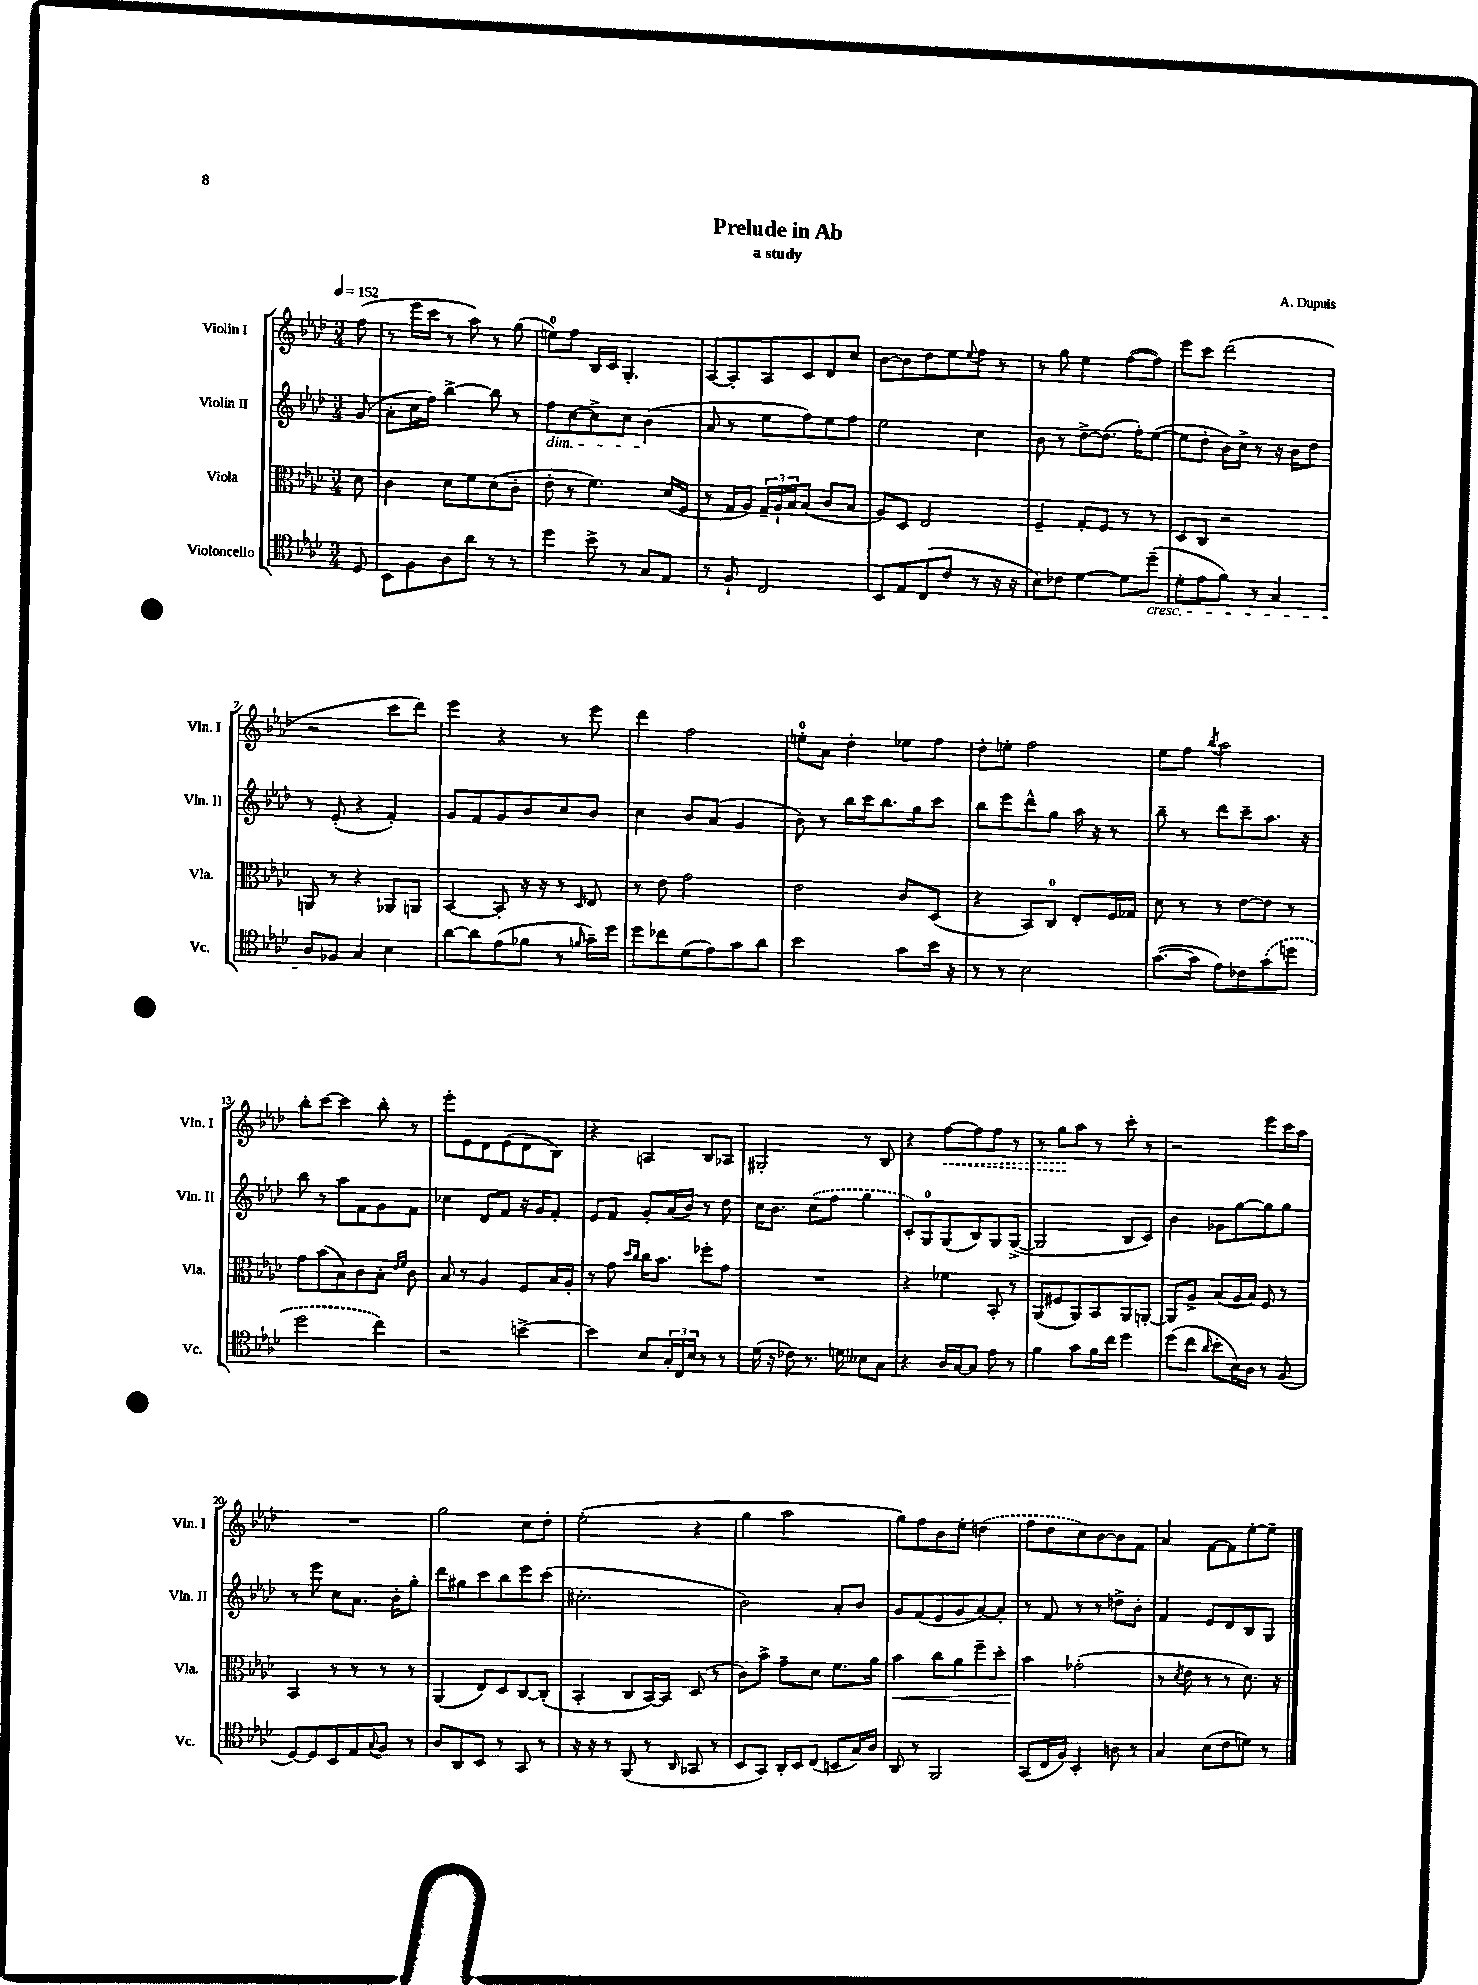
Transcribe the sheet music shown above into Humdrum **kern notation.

**kern	**kern	**kern	**kern
*staff4	*staff3	*staff2	*staff1
*clefC4	*clefC3	*clefG2	*clefG2
*k[b-e-a-d-]	*k[b-e-a-d-]	*k[b-e-a-d-]	*k[b-e-a-d-]
*M3/4	*M3/4	*M3/4	*M3/4
*MM152	*MM152	*MM152	*MM152
8D-	8d-	(8g	(8ff
=	=	=	=
8BB-	4c	8a-'	8r
8F	.	16cc	16eee-
.	.	16ff)	16ccc
8A-	8d-	[4bb-^	8r
8a-	8f	.	8aa-)
8r	(8d-	8bb-]	8r
8r	8c'	8r	(8gg
=	=	=	=
4dd-	8e-'	8ff	8ee)
.	8r	[8cc	8ff
8b-^	4.f)	8cc^]	16B-
.	.	.	16c
8r	.	8cc	4.G'
8G	.	(4b-	.
8E-	(16d-	.	.
.	16F	.	.
=	=	=	=
8r	8r	8a-	[8A-
8F`	16G	8r	8A-']
.	16A-)	.	.
2C	24G~	8ee-	8A-
.	24A-`	.	.
.	24B-	.	.
.	(8B-	8ff)	8c
.	8c	8ee-	8d-
.	8B-	8ff	8cc
=	=	=	=
8BB-	8A-)	2ee-	[8b-
8E-	8D-	.	8b-]
(8C	2E-	.	8dd-
8c	.	.	8ee-
.	.	.	8qqee-
8r	.	4cc	8ff
16r	.	.	8r
16r	.	.	.
=	=	=	=
8B-)	4F~	8b-	8r
8c-	.	8r	8gg
[4d-	8G'	[8dd-^	4ee-
.	8F	(8.dd-]	.
8d-]	8r	.	([8ff
.	.	16ff')	.
(8dd-~	8r	([8ee-	8ff])
=	=	=	=
8d-'	8D-	8ee-]	8eee-
8e-	8C	8dd-'	8ccc
8f)	2r	16b-)	(2ddd-
.	.	16cc^	.
8r	.	8r	.
4G	.	16r	.
.	.	16b-	.
.	.	8dd-	.
=	=	=	=
8A-	8AA	8r	2r
8F-	8r	(8e-'	.
4G	4r	4r	.
4B-	8AA-	4f')	8ccc
.	8AA	.	8ddd-)
=	=	=	=
[8a-	[4BB-	8g	4eee-
8a-]	.	8f	.
(8e-	8BB-']	8g	4r
8f-	16r	8b-	.
.	16r	.	.
8r	8r	8cc	8r
16qqf	16qqD-	.	.
16g~)	8E-	8b-	8eee-
16dd-	.	.	.
=	=	=	=
8dd-	8r	4cc	4ddd-
8cc-	8e-	.	.
(8d-	2g	8b-	2ff
8e-)	.	(8a-	.
8g	.	4g	.
8a-	.	.	.
=	=	=	=
2b-	2e-	8b-)	8ee'
.	.	8r	8a-
.	.	16bb-	4dd-'
.	.	16ccc	.
.	.	8.bb-	.
8g	8c	.	8ee-
.	.	16gg	.
16b-	(8D-	8ccc	8ff
16r	.	.	.
=	=	=	=
8r	4r	8bb-	8dd-'
8r	.	8eee-	8ee'
2B-	8BB-)	8ddd-^^	2ff
.	8C	8gg	.
.	8E-'	16aa-	.
.	.	16r	.
.	16F	8r	.
.	16G-	.	.
=	=	=	=
([8.g	8d-	8bb-~	8ee-
.	8r	8r	8ff
16g]	.	.	.
.	.	.	8qbb-
8e-)	8r	8ddd-	2aa-
8c-	[8e-	8ccc~	.
(8g	8e-]	8.aa-	.
8dd	8r	.	.
.	.	16r	.
=	=	=	=
2dd-	8g	8bb-	8bb-'
.	(8b-	8r	[8ccc
.	8B-)	8aa-	4ccc]
.	8c	8f	.
4cc)	8B-'	8g	8bb-'
.	16qqe-	.	.
.	16qqf	.	.
.	8c	8f	8r
=	=	=	=
2r	8B-	4cc-	8eee-'
.	8r	.	8e-
.	4A-	8d-	8d-
.	.	8f	(8e-
[4b^	8F	16r	8d-
.	.	16g	.
.	16B-	8f'	8B-)
.	16A-'	.	.
=	=	=	=
4b]	8r	8e-	4r
.	8g	8f	.
.	16qqdd-	.	.
.	16qqcc	.	.
8B-	16cc	8g'	4A
.	8.b-	.	.
24G'	.	(16a-	.
24C	.	.	.
.	.	16b-)	.
24B-	.	.	.
8r	8ff-'	8r	8B-
8r	8g	8dd-	8A-
=	=	=	=
(16d-	2.r	16cc	2G#'
16r	.	8.b-	.
8c-)	.	.	.
8.r	.	(8cc	.
.	.	8ff	.
16d	.	.	.
8B--	.	4gg	8r
8G	.	.	8B-
=	=	=	=
4r	4r	8c')	4r
.	.	8G	.
16A-	4f-	(8G	[8ff
[16G	.	.	.
8G]	.	8B-)	8ff]
8e-	8BB-'	8G	8ff
8r	8r	([8G^	8r
=	=	=	=
4f	(8AA-	2G]	8r
.	8F#	.	8gg
8g	8AA-)	.	8aa-
16f	8BB-	.	8r
16cc	.	.	.
4dd-	8AA-	8B-	8ccc'
.	[8AA'	8c)	8r
=	=	=	=
(8dd-	8AA]	4b-	2r
8cc	8A-^	.	.
16qqa-	.	.	.
8b-'	(8B-	8g-	.
16B-)	16A-	[8gg	.
16A-	16B-)	.	.
8r	8F	8gg]	8eee-
(8F	8r	8gg	16ccc
.	.	.	16aa-
=	=	=	=
[8D-)	4BB-	8r	2.r
8D-]	.	8eee-	.
8BB-	8r	8cc	.
8E-	8r	8.a-	.
8qqG	.	.	.
8F	8r	.	.
.	.	16b-'	.
8r	8r	8gg'	.
=	=	=	=
8A-	(4AA-	8ddd-	2gg
8AA-	.	8gg#	.
8BB-	8E-)	8ccc	.
8r	8D-	8bb-	.
8GG	[8C	8eee-	8cc
8r	(8C']	(8ccc	8dd-'
=	=	=	=
16r	4BB-'	2.cc#'	(2ee-'
16r	.	.	.
8r	.	.	.
(8FF	8C	.	.
8r	[16BB-)	.	.
.	16BB-]	.	.
16qqAA-	.	.	.
8GG-	(8D-	.	4r
8r	8r	.	.
=	=	=	=
8BB-	8c)	2b-)	4gg
8GG)	8b-^	.	.
16AA-'	8g~	.	2aa-
16BB-	.	.	.
(8C	8d-	.	.
8BB	8.f	8a-'	.
16G)	.	8b-	.
16A-	16a-	.	.
=	=	=	=
8AA-	4b-	8g	8gg)
8r	.	(8f	8ff
2FF	8cc	8e-	8b-
.	8a-	8g	8ee-'
.	8ff~	[8a-)	(4dd
.	8dd-'	8a-']	.
=	=	=	=
(8GG	4b-	8r	8ff
16C	.	8f	8dd-
16F)	.	.	.
4BB-'	(2g-'	8r	8cc)
.	.	8r	[8b-
8A	.	8dd^	8b-]
8r	.	8b-'	8f
=	=	=	=
4G	8r	4f	4a-
.	8qd-	.	.
.	8e-	.	.
(8B-	8r	8e-	[8f
8c	8r	8d-	8f]
8d)	8.d-)	8B-	[8ee-'
8r	.	8G	8ee-~]
.	16r	.	.
==	==	==	==
*-	*-	*-	*-
